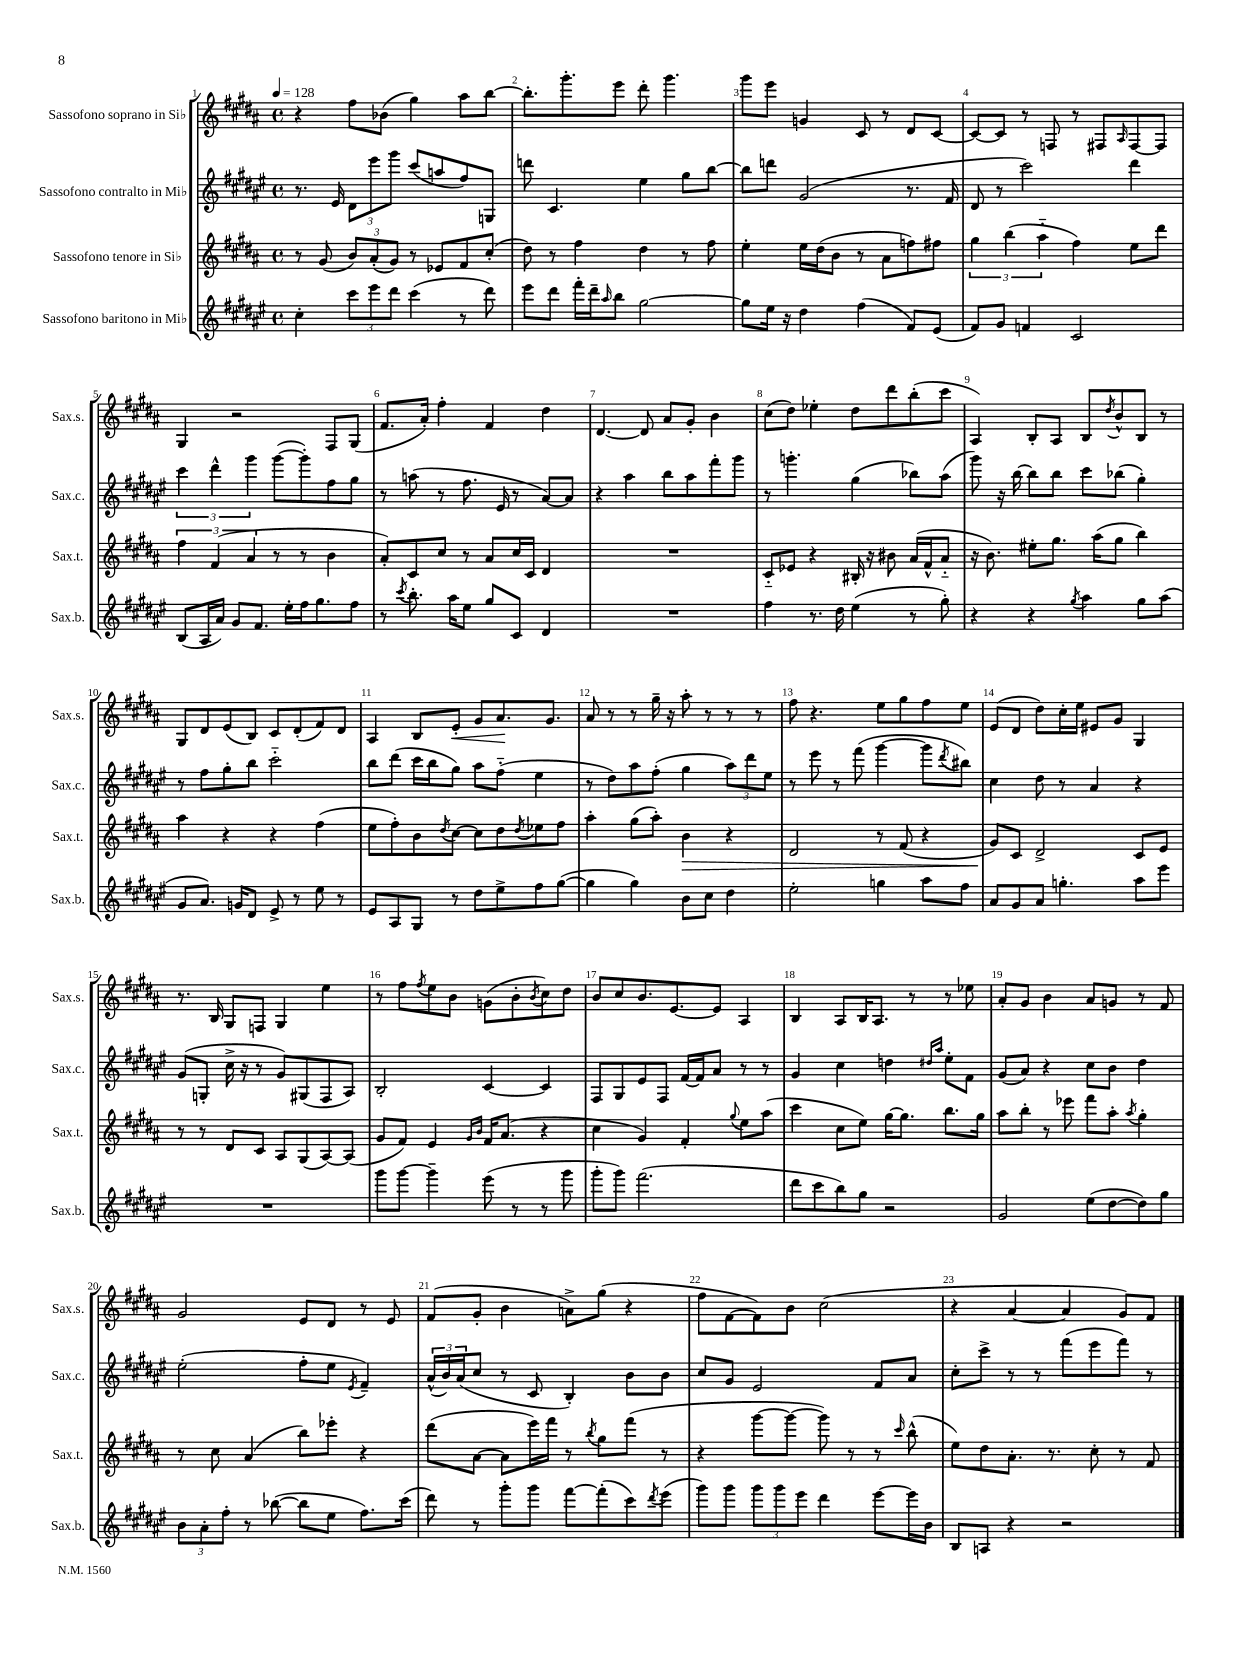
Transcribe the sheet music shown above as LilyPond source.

<<
\new StaffGroup <<
\new Staff = "s0" \with { instrumentName = "Sassofono soprano in Sib" shortInstrumentName = "Sax.s." } {
    \clef treble \key b \major \defaultTimeSignature \time 4/4 \tempo 4 = 128
    r4 fis''8 bes'8( gis''4) ais''8 b''8~ |
    b''8.-. gis'''8.-. e'''8 dis'''8-. gis'''4. |
    gis'''8 e'''8 g'4 cis'8 r8 dis'8 cis'8~ |
    cis'8~ cis'8 r8 f8 r8 fis8 \grace { ais16 } fis8~ fis8 |
    gis4 r2 fis8 gis8( |
    fis'8. ais'16-.) fis''4-. fis'4 dis''4 |
    dis'4.~ dis'8 ais'8 gis'8-. b'4 |
    cis''8( dis''8) ees''4-. dis''8 dis'''8 b''8-.( cis'''8 |
    ais4) b8-. ais8 b8 \acciaccatura { dis''8 } b'8-^ b8 r8 |
    gis8 dis'8 e'8( b8) cis'8 dis'8-.( fis'8) dis'8 |
    ais4 b8 e'8-.\< gis'8 ais'8.\! gis'8. |
    ais'8 r8 r8 gis''16-- r16 ais''8-. r8 r8 r8 |
    fis''8 r4. e''8 gis''8 fis''8 e''8 |
    e'8( dis'8 dis''8) cis''16-. e''16 eis'8 gis'8 gis4 |
    r8. b16 gis8 f8 gis4 e''4 |
    r8 fis''8 \acciaccatura { fis''8 } e''8 b'8 g'8( b'8-. \acciaccatura { b'8 } cis''8) dis''8 |
    b'8 cis''8 b'8. e'8.~ e'8 ais4 |
    b4 ais8 b16 ais8. r8 r8 ees''8 |
    ais'8-. gis'8 b'4 ais'8 g'8 r8 fis'8 |
    gis'2 e'8 dis'8 r8 e'8 |
    fis'8( gis'8-. b'4 a'8->) gis''8( r4 |
    fis''8 fis'8~ fis'8) b'8 cis''2( |
    r4 ais'4~ ais'4 gis'8) fis'8 \bar "|." |
}
\new Staff = "s1" \with { instrumentName = "Sassofono contralto in Mib" shortInstrumentName = "Sax.c." } {
    \clef treble \key fis \major \defaultTimeSignature \time 4/4
    r8. eis'16 \tuplet 3/2 { dis'8 eis'''8 gis'''8 } cis'''8( a''8 fis''8) g8 |
    d'''8 cis'4. eis''4 gis''8 b''8~ |
    b''8 d'''8 gis'2( r8. fis'16 |
    dis'8 r8 cis'''2) dis'''4 |
    \tuplet 3/2 { cis'''4 dis'''4-^ gis'''4 } gis'''8~( gis'''8-.) fis''8 gis''8 |
    r8 a''8( r8 fis''8. eis'16 r8 ais'8~) ais'8 |
    r4 ais''4 b''8 ais''8 fis'''8-. gis'''8 |
    r8 g'''4.-. gis''4( bes''8) ais''8( |
    gis'''8) r16 b''16~ b''8 b''8 cis'''8 bes''8( gis''4-.) |
    r8 fis''8 gis''8-. b''8 cis'''2-_ |
    b''8 dis'''8( cis'''16 b''16 gis''8) ais''8 fis''8-_( eis''4 |
    r8 dis''8) ais''8 fis''8-.( gis''4 \tuplet 3/2 { ais''8) dis'''8 eis''8 } |
    r8 eis'''8 r8 fis'''8( gis'''4~ gis'''8 \acciaccatura { dis'''8 } bis''8) |
    cis''4 dis''8 r8 ais'4 r4 |
    gis'8( g8-. cis''16-> r16 r8 gis'8) gis8( fis8 ais8) |
    b2-. cis'4~ cis'4 |
    fis8 gis8 eis'8 fis8 fis'16~ fis'16 ais'8 r8 r8 |
    gis'4 cis''4 d''4 \grace { dis''16 ais''16 } eis''8-. fis'8 |
    gis'8( ais'8) r4 cis''8 b'8 dis''4 |
    eis''2-.( fis''8-. eis''8 \acciaccatura { eis'8 } fis'4--) |
    \tuplet 3/2 { ais'16-^( b'16) ais'16( } cis''8 r8 cis'8 b4-.) b'8 b'8 |
    cis''8 gis'8 eis'2 fis'8 ais'8 |
    cis''8-. cis'''8-> r8 r8 fis'''8( eis'''8 fis'''8) r8 \bar "|." |
}
\new Staff = "s2" \with { instrumentName = "Sassofono tenore in Sib" shortInstrumentName = "Sax.t." } {
    \clef treble \key b \major \defaultTimeSignature \time 4/4
    r8 gis'8( \tuplet 3/2 { b'8) ais'8-.( gis'8) } r8 ees'8 fis'8 cis''8-.( |
    dis''8) r8 fis''4 dis''4 r8 fis''8 |
    e''4-. e''16 dis''16( b'8 r8 ais'8 f''8) fis''8 |
    \tuplet 3/2 { gis''4 b''4( ais''4-_ } fis''4) e''8 dis'''8 |
    \tuplet 3/2 { fis''4 fis'4( ais'4 } r8 r8 b'4 |
    ais'8-.) cis'8 cis''8 r8 ais'8 cis''16 cis'16 dis'4 |
    R1 |
    cis'8-_ ees'8 r4 bis16-. r16 bis'8 ais'16( fis'16-^ ais'8-_ |
    r16 b'8.) eis''8-. gis''8. ais''16( gis''8 b''4) |
    ais''4 r4 r4 fis''4( |
    e''8 fis''8-.) b'8 \acciaccatura { dis''8 } cis''8~ cis''8 dis''8 \acciaccatura { dis''8 } ees''8 fis''8 |
    ais''4-. gis''8( ais''8-.) b'4\> r4 |
    dis'2 r8 fis'8( r4 |
    gis'8\!) cis'8 dis'2-> cis'8 e'8 |
    r8 r8 dis'8 cis'8 ais8 gis8( ais8~) ais8( |
    gis'8 fis'8) e'4 \grace { gis'16 b'16 } fis'16 ais'8.( r4 |
    cis''4 gis'4) fis'4-. \appoggiatura { gis''8 } e''8 ais''8( |
    cis'''4 cis''8 e''8) gis''16~ gis''8. b''8. gis''16 |
    ais''8 b''8-. r8 ees'''8 fis'''8 ais''8-. \acciaccatura { ais''8 } gis''4-. |
    r8 cis''8 ais'4( b''8) ees'''8-. r4 |
    dis'''8( ais'8~ ais'8 e'''16) fis'''16 r8 \acciaccatura { b''8 } gis''8 fis'''8( r8 |
    r4 gis'''8~ gis'''8~ gis'''8) r8 r8 \grace { cis'''16 } b''8-^( |
    e''8) dis''8 ais'8.-. r8. cis''8-. r8 fis'8 \bar "|." |
}
\new Staff = "s3" \with { instrumentName = "Sassofono baritono in Mib" shortInstrumentName = "Sax.b." } {
    \clef treble \key fis \major \defaultTimeSignature \time 4/4
    cis''4-. \tuplet 3/2 { cis'''8 eis'''8 dis'''8 } cis'''4( r8 dis'''8) |
    eis'''8 dis'''8 fis'''16-. dis'''16-- \grace { ais''16 } b''8 gis''2~ |
    gis''8 eis''16 r16 dis''4 fis''4( fis'8) eis'8( |
    fis'8) gis'8 f'4 cis'2 |
    b8( ais16 ais'16) gis'8 fis'8. eis''16-. fis''16 gis''8. fis''8 |
    r8 \acciaccatura { cis'''8 } b''8.-. ais''16 eis''8 gis''8 cis'8 dis'4 |
    R1 |
    fis''4 r8. dis''16 eis''4( r8 gis''8-.) |
    r4 r4 \acciaccatura { gis''8 } ais''4 gis''8 ais''8( |
    gis'8 ais'8.) g'16 dis'8 eis'8-> r8 eis''8 r8 |
    eis'8 ais8 gis8 r8 dis''8 eis''8-> fis''8 gis''8~( |
    gis''4 gis''4) b'8 cis''8 dis''4 |
    eis''2-. g''4 ais''8 fis''8 |
    ais'8 gis'8 ais'8 g''4.-. ais''8 eis'''8 |
    R1 |
    gis'''8 gis'''8~ gis'''4-- eis'''8( r8 r8 gis'''8 |
    gis'''8-. gis'''8) fis'''2.( |
    dis'''8 cis'''8 b''8) gis''8 r2 |
    gis'2 eis''8( dis''8~ dis''8) gis''8 |
    \tuplet 3/2 { b'8 ais'8-. fis''8-. } r8 bes''8~( bes''8 eis''8 fis''8.) cis'''16( |
    dis'''8) r8 gis'''8-. gis'''8 fis'''8~ fis'''8-.( cis'''8) \acciaccatura { dis'''8 } eis'''8( |
    gis'''8) gis'''8 \tuplet 3/2 { gis'''8 gis'''8 eis'''8 } dis'''4 eis'''8~ eis'''16 b'16 |
    b8 a8 r4 r2 \bar "|." |
}
>>
>>
\layout { \context { \Score \override BarNumber.break-visibility = ##(#f #t #t) barNumberVisibility = #all-bar-numbers-visible } }
